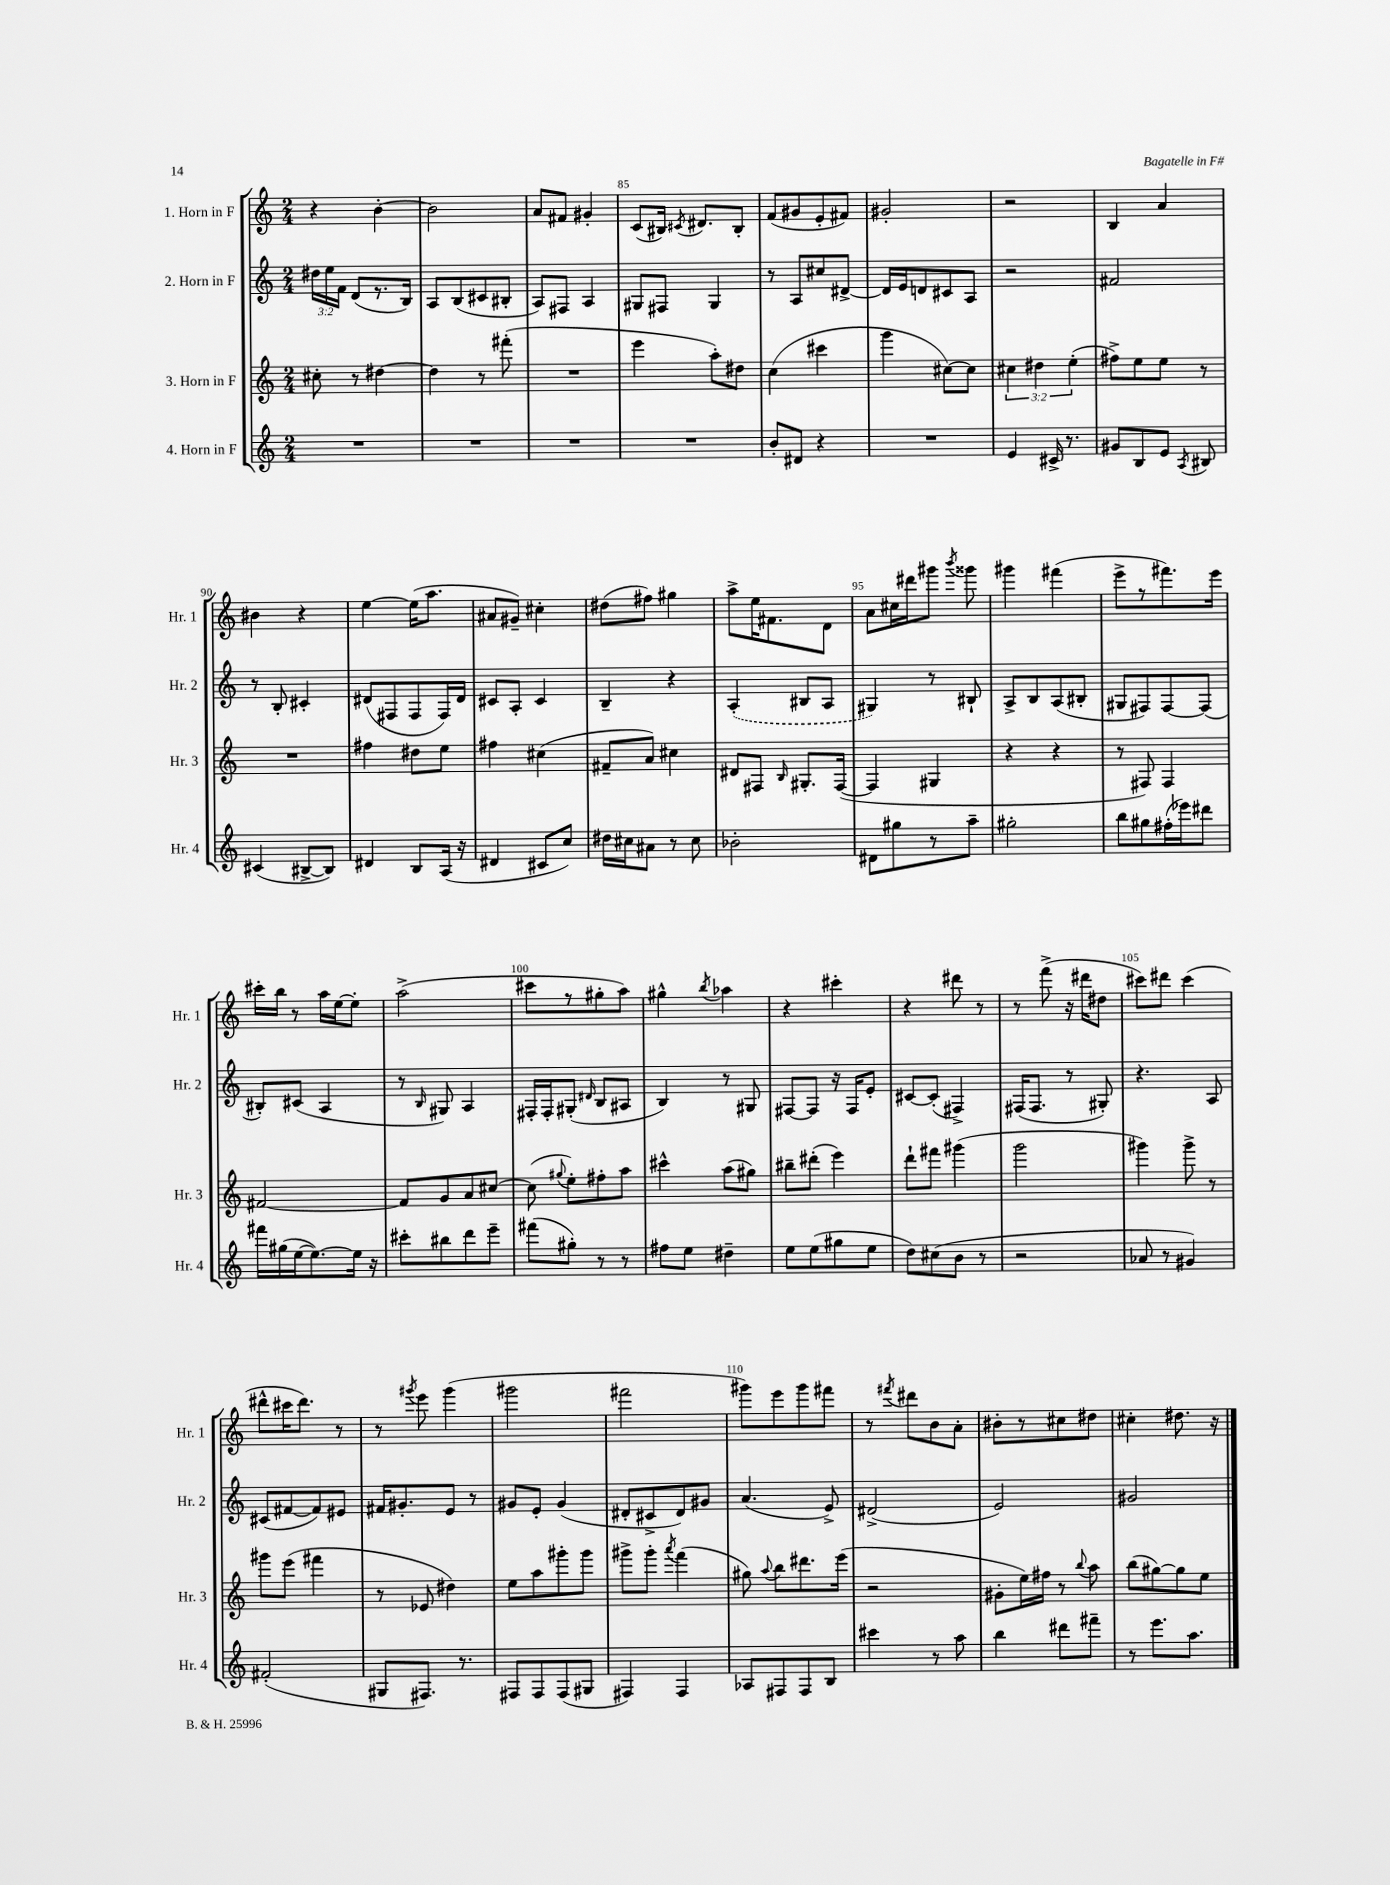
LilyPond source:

<<
\new StaffGroup <<
\new Staff = "s0" \with { instrumentName = "1. Horn in F" shortInstrumentName = "Hr. 1" } {
    \clef treble \key c \major \numericTimeSignature \time 2/4
    \autoBeamOff r4 b'4~-. |
    b'2 |
    a'8[ fis'8] gis'4-. |
    c'8[( bis16]) \acciaccatura { cis'8 } dis'8.[ bis8]-. |
    f'8[( gis'8 e'8-. fis'8]) |
    gis'2-. |
    r2 |
    b4 a'4 |
    bis'4 r4 |
    e''4~ e''16[( a''8.] |
    ais'8[ gis'8]--) cis''4-. |
    dis''8[( fis''8]) gis''4 |
    a''8[-> e''16 fis'8. d'8] |
    a'8[ cis''16 dis'''16 gis'''8] \acciaccatura { b'''8 } gisis'''8 |
    gis'''4 fis'''4( |
    e'''8[-> r8 fis'''8.) e'''16] |
    cis'''16[-. b''16] r8 a''16[ e''16~ e''8]-. |
    a''2->( |
    cis'''8[ r8 gis''8-. a''8]) |
    gis''4-^ \acciaccatura { b''8 } aes''4 |
    r4 cis'''4-. |
    r4 dis'''8 r8 |
    r8 f'''8->( r16 dis'''16[ dis''8] |
    cis'''8[) dis'''8] cis'''4( |
    dis'''8[-^ cis'''16 dis'''8.]) r8 |
    r8 \acciaccatura { gis'''8 } e'''8 gis'''4( |
    gis'''2 |
    fis'''2 |
    gis'''8[) e'''8 gis'''8 fis'''8] |
    r8 \acciaccatura { fis'''8 } dis'''8[ b'8 a'8]-. |
    bis'8[-. r8 cis''8 dis''8] |
    cis''4-. dis''8. r16 \bar "|." |
}
\new Staff = "s1" \with { instrumentName = "2. Horn in F" shortInstrumentName = "Hr. 2" } {
    \clef treble \key c \major \numericTimeSignature \time 2/4 \override Staff.TupletNumber.text = #tuplet-number::calc-fraction-text
    \autoBeamOff \tuplet 3/2 { dis''16[ e''16 f'16] } d'8[( r8. b16]) |
    a8[ b8( cis'8 bis8]-. |
    a8[) fis8] a4 |
    gis8[ fis8] gis4 |
    r8 a8[ cis''8 dis'8]~-> |
    dis'16[ e'16 d'8 cis'8 a8] |
    r2 |
    fis'2 |
    r8 b8-. cis'4-. |
    dis'8[( fis8 fis8 fis16) dis'16] |
    cis'8[ a8]-. cis'4 |
    b4-- r4 |
    \once \slurDashed a4-.( bis8[ a8] |
    gis4) r8 bis8-! |
    a8[-> b8 a8( bis8]-. |
    gis8[ fis8) fis8~ fis8]( |
    bis8[-.) cis'8]( a4 |
    r8 \grace { b16 } gis8) a4 |
    fis16[-. fis16-. gis8]-.( \grace { dis'16 } b8[ ais8] |
    b4) r8 gis8 |
    fis8[~ fis8] r16 fis16[ e'8]-. |
    cis'8[~ cis'8]-.( fis4->) |
    fis16[( fis8.] r8 gis8-.) |
    r4. a8 |
    cis'8[( fis'8~ fis'8) eis'8] |
    fis'16[ gis'8.-. e'8] r8 |
    gis'8[ e'8]-. gis'4( |
    dis'8[-. cis'8-> dis'8) gis'8] |
    a'4.( e'8->) |
    dis'2->( |
    e'2) |
    gis'2 \bar "|." |
}
\new Staff = "s2" \with { instrumentName = "3. Horn in F" shortInstrumentName = "Hr. 3" } {
    \clef treble \key c \major \numericTimeSignature \time 2/4 \override Staff.TupletNumber.text = #tuplet-number::calc-fraction-text
    \autoBeamOff cis''8-. r8 dis''4~ |
    dis''4 r8 fis'''8-.( |
    R2 |
    e'''4 a''8[-.) dis''8] |
    c''4( cis'''4 |
    g'''4 cis''8[~) cis''8] |
    \tuplet 3/2 { cis''4 dis''4 e''4-.( } |
    fis''8[->) e''8 e''8] r8 |
    R2 |
    fis''4 dis''8[ e''8] |
    fis''4 cis''4( |
    fis'8[-- a'8]) cis''4 |
    dis'8[ fis8] \grace { b16 } gis8.[-. fis16]~( |
    fis4 gis4 |
    r4 r4 |
    r8 fis8) fis4 |
    fis'2~ |
    fis'8[ g'8 a'8 cis''8]~ |
    cis''8( \appoggiatura { gis''8 } e''8[-.) fis''8-. a''8] |
    cis'''4-^ a''8[( gis''8]) |
    bis''8[-- dis'''8]-.( e'''4) |
    d'''8[-! fis'''8] gis'''4( |
    g'''2 |
    gis'''4) gis'''8-> r8 |
    gis'''8[ e'''8]( fis'''4 |
    r8 ees'8 dis''4) |
    e''8[ a''8 gis'''8-. gis'''8] |
    gis'''8[-> gis'''8]-. \acciaccatura { a'''8 } f'''4( |
    gis''8) \appoggiatura { a''8 } b''8[ dis'''8. e'''16]( |
    r2 |
    gis'8[-. e''16) fis''16] r8 \appoggiatura { b''8 } a''8 |
    b''8[( gis''8~) gis''8 e''8] \bar "|." |
}
\new Staff = "s3" \with { instrumentName = "4. Horn in F" shortInstrumentName = "Hr. 4" } {
    \clef treble \key c \major \numericTimeSignature \time 2/4
    \autoBeamOff R2 |
    R2 |
    R2 |
    R2 |
    b'8[-. dis'8] r4 |
    R2 |
    e'4 cis'16-> r8. |
    gis'8[ b8 e'8] \acciaccatura { a8 } bis8 |
    cis'4( bis8[~-> bis8]) |
    dis'4 b8[ a16]( r16 |
    dis'4 cis'8[ c''8]) |
    dis''16[ cis''16 ais'8] r8 cis''8 |
    bes'2-. |
    dis'8[ gis''8 r8 a''8]-- |
    gis''2-. |
    b''8[ gis''8 fis''16-.( ees'''16) dis'''8] |
    fis'''16[ gis''16( e''16~ e''8.~) e''16] r16 |
    cis'''8[-. bis''8 d'''8 e'''8]-- |
    fis'''8[( gis''8]-.) r8 r8 |
    fis''8[ e''8] dis''4-- |
    e''8[ e''8( gis''8 e''8] |
    d''8[) cis''8( b'8] r8 |
    r2 |
    aes'8 r8 gis'4) |
    fis'2-.( |
    gis8[ fis8.]) r8. |
    fis8[ fis8 fis8( gis8] |
    fis4) fis4 |
    aes8[ fis8 fis8 b8] |
    cis'''4 r8 a''8 |
    b''4 dis'''8[ fis'''8]-- |
    r8 e'''8.[ a''8.] \bar "|." |
}
>>
>>
\layout { \context { \Score currentBarNumber = #82 \override BarNumber.break-visibility = ##(#f #t #t) barNumberVisibility = #(every-nth-bar-number-visible 5) } }
